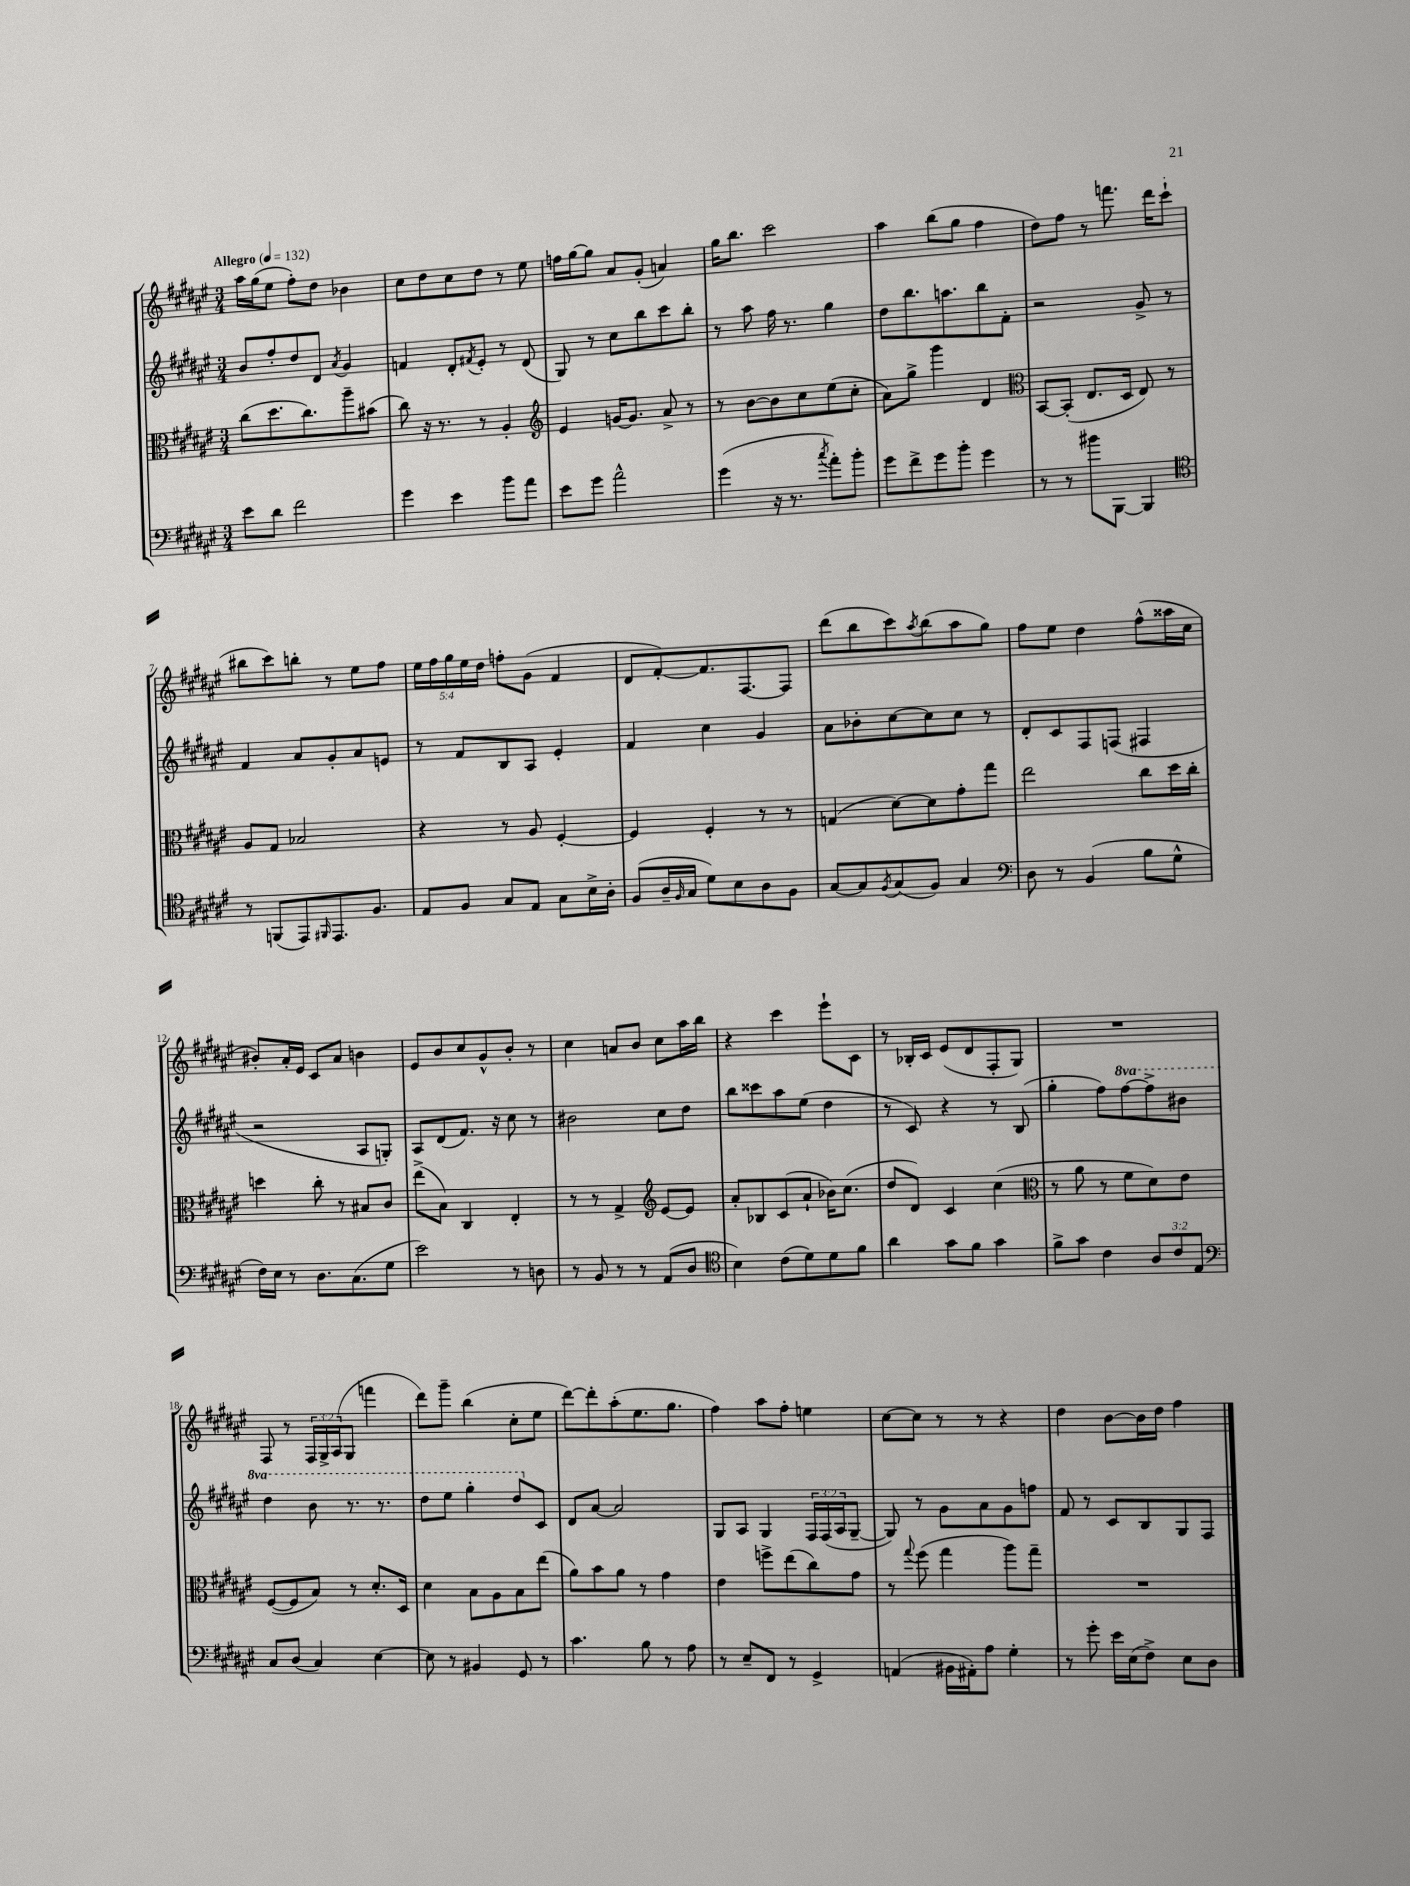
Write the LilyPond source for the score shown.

<<
\new StaffGroup <<
\new Staff = "s0" {
    \clef treble \key fis \major \numericTimeSignature \time 3/4 \override Staff.TupletNumber.text = #tuplet-number::calc-fraction-text \tempo "Allegro" 4 = 132
    ais''16 gis''16( eis''8 fis''8-.) dis''8 bes'4 |
    cis''8 dis''8 cis''8 dis''8 r8 eis''8 |
    f''16 gis''16~ gis''8 ais'8 gis'8-.( a'4) |
    gis''16 b''8. cis'''2 |
    ais''4 b''8( gis''8 fis''4 |
    dis''8) fis''8 r8 f'''8. dis'''16 cis'''8-!( |
    bis''8 cis'''8) b''8-. r8 eis''8 fis''8 |
    \tuplet 5/4 { eis''16 fis''16 gis''16 eis''16 dis''16 } f''8-. gis'8( fis'4 |
    dis'8 fis'8~-.) fis'8. fis8.~ fis8 |
    dis'''8( b''8 cis'''8) \acciaccatura { ais''8 } b''8( ais''8 gis''8) |
    fis''8 eis''8 dis''4 fis''8-^( aisis''16 cis''16 |
    bis'8-.) ais'16-. eis'16 cis'8 ais'8 b'4 |
    eis'8 b'8 cis''8 gis'8-^ b'8-. r8 |
    cis''4 a'8 b'8 cis''8 ais''16 b''16 |
    r4 cis'''4 eis'''8-! cis'8 |
    r8 bes16-. cis'16 eis'8( dis'8 fis8-. gis8) |
    R2. |
    fis8 r8 \tuplet 3/2 { fis16 gis16-> ais16( } gis8 f'''4 |
    dis'''8) gis'''8-- b''4( cis''8-. eis''8 |
    dis'''8~) dis'''8-. ais''8-.( eis''8. gis''8. |
    fis''4) ais''8 fis''8-. e''4 |
    cis''8~ cis''8 r8 r8 r4 |
    dis''4 b'8~ b'16 dis''16 fis''4 \bar "|." |
}
\new Staff = "s1" {
    \clef treble \key fis \major \numericTimeSignature \time 3/4 \override Staff.TupletNumber.text = #tuplet-number::calc-fraction-text \set Staff.ottavationMarkups = #ottavation-simple-ordinals
    b'8 fis''8-. dis''8 dis'8 \acciaccatura { ais'8 } gis'4 |
    f'4 dis'8-. \acciaccatura { fis'8 } eis'8-. r8 dis'8( |
    gis8) r8 cis''8 b''8 cis'''8 b''8-. |
    r8 ais''8 fis''16 r8. gis''4 |
    dis''8 b''8. a''8. b''8 fis'8-. |
    r2 gis'8-> r8 |
    fis'4 ais'8 gis'8-. ais'8 e'8 |
    r8 fis'8 b8 ais8 eis'4-. |
    fis'4 cis''4 gis'4 |
    ais'8 bes'8-. cis''8~ cis''8 cis''8 r8 |
    dis'8-. cis'8 fis8 f8( fis4 |
    r2 ais8 g8-.) |
    ais8 dis'8( fis'8.) r16 cis''8 r8 |
    bis'2 cis''8 dis''8 |
    b''8 cisis'''8 ais''8 eis''8( dis''4 |
    r8 cis'8) r4 r8 b8( |
    gis''4-. fis''8) \ottava #1 fis'''8~ fis'''8-> bis''8 |
    dis'''4 b''8 r8. r8. |
    dis'''8 eis'''8 gis'''4-. dis'''8 \ottava #0 cis'8 |
    dis'8 ais'8~ ais'2 |
    gis8 ais8 gis4 \tuplet 3/2 { fis16 fis16( ais16 } gis8~-- |
    gis8) r8 gis'8 ais'8 gis'8 f''8 |
    fis'8 r8 cis'8 b8 gis8 fis8 \bar "|." |
}
\new Staff = "s2" {
    \clef alto \key fis \major \numericTimeSignature \time 3/4
    cis''8( dis''8. cis''8.) ais''8-- bis'8( |
    cis''8) r16 r8. r8 ais4-. |
    \clef treble eis'4 g'16~ g'8. ais'8-> r8 |
    r8 b'8~ b'8 cis''8 eis''8( cis''8-. |
    ais'8) gis''8-> gis'''4 dis'4 |
    \clef alto b,8~ b,8-.( eis8. dis16 eis8) r8 |
    ais8 gis8 bes2 |
    r4 r8 ais8 fis4~-. |
    fis4 fis4-. r8 r8 |
    g4( dis'8~) dis'8 gis'8-. gis''8 |
    eis''2 cis''8 dis''16 cis''16-. |
    d''4 cis''8-. r8 bis8 cis'8 |
    eis''8->( b8) cis4 eis4-. |
    r8 r8 gis4-> \clef treble eis'8~ eis'8 |
    ais'8-. bes8 cis'8( ais'8-! bes'16) cis''8.( |
    dis''8 dis'8) cis'4 cis''4( |
    \clef alto r8 ais'8 r8 fis'8 dis'8) eis'8 |
    fis8~( fis8 b8) r8 dis'8.-. dis16 |
    dis'4 b8 ais8 b8 eis''8( |
    ais'8) b'8 ais'8 r8 gis'4 |
    eis'4 f''8-> eis''8( cis''8) gis'8 |
    r8 \appoggiatura { gis''8 } fis''8( gis''4 ais''8) gis''8-- |
    R2. \bar "|." |
}
\new Staff = "s3" {
    \clef bass \key fis \major \numericTimeSignature \time 3/4 \override Staff.TupletNumber.text = #tuplet-number::calc-fraction-text
    eis'8 dis'8 fis'2 |
    gis'4 eis'4 b'8 ais'8 |
    eis'8 gis'8 ais'2-^ |
    gis'4( r16 r8. \acciaccatura { cis''8 } ais'8-.) b'8-. |
    gis'8 fis'8-> gis'8 b'8-. gis'4 |
    r8 r8 bis'8 b,,8~ b,,4 |
    \clef tenor r8 f,8( eis,8) \grace { fis,16 } eis,8. fis8. |
    eis8 fis8 gis8 eis8 gis8 b16-> ais16-. |
    fis8( ais16-- \grace { fis16 } gis16 dis'8) b8 ais8 fis8 |
    gis8~ gis8 \acciaccatura { fis8 } gis8( fis8) gis4 |
    \clef bass dis8 r8 b,4( b8 gis8-^ |
    fis16) eis16 r8 dis8. cis8.( gis8 |
    eis'2) r8 d8 |
    r8 b,8 r8 r8 ais,8( dis8 |
    \clef tenor b4) cis'8( dis'8) dis'8 fis'8 |
    ais'4 gis'8 fis'8 gis'4 |
    fis'8-> gis'8 cis'4 \tuplet 3/2 { ais8 cis'8 eis8 } |
    \clef bass cis8 dis8( cis4) eis4~ |
    eis8 r8 bis,4 gis,8 r8 |
    cis'4. b8 r8 ais8 |
    r8 eis8-- fis,8 r8 gis,4-> |
    a,4( bis,16 ais,16-.) ais8 gis4-. |
    r8 gis'8-. eis'16 eis16( fis8->) eis8 dis8 \bar "|." |
}
>>
>>
